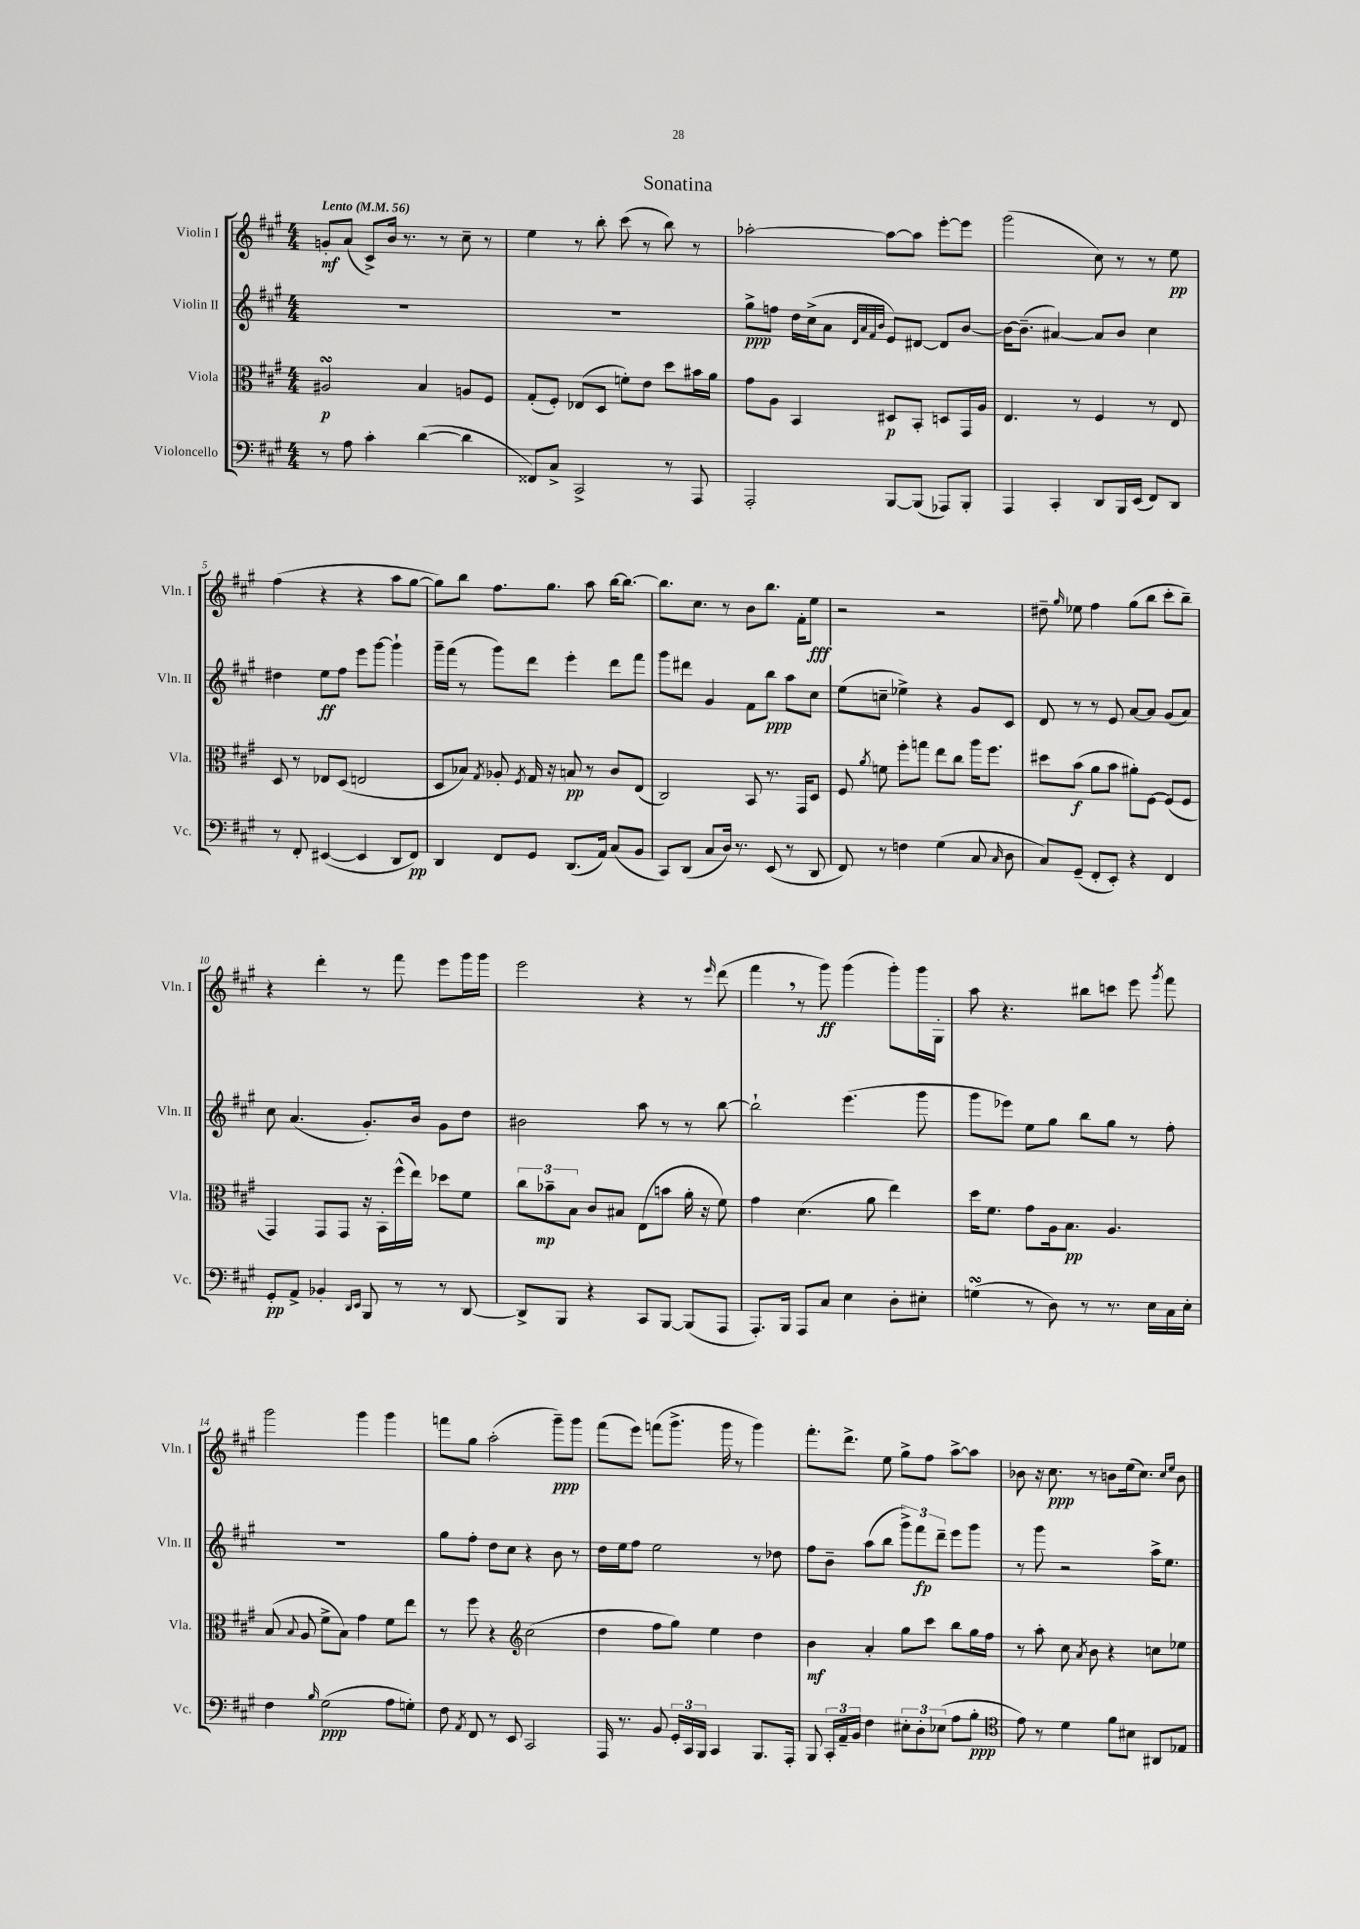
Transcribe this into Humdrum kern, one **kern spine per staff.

**kern	**dynam	**kern	**dynam	**kern	**dynam	**kern	**dynam
*part4	*part4	*part3	*part3	*part2	*part2	*part1	*part1
*staff4	*staff4	*staff3	*staff3	*staff2	*staff2	*staff1	*staff1
*I"Violoncello	*	*I"Viola	*	*I"Violin II	*	*I"Violin I	*
*I'Vc.	*	*I'Vla.	*	*I'Vln. II	*	*I'Vln. I	*
*clefF4	*	*clefC3	*	*clefG2	*	*clefG2	*
*k[f#c#g#]	*	*k[f#c#g#]	*	*k[f#c#g#]	*	*k[f#c#g#]	*
*M4/4	*	*M4/4	*	*M4/4	*	*M4/4	*
*MM56	*	*MM56	*	*MM56	*	*MM56	*
=1	=1	=1	=1	=1	=1	=1	=1
!	!	!	!	!	!	!LO:TX:a:B:t=Lento	!
8r	.	2A#XsSsS/	p	1r	.	8gn'/L	mf
8A\	.	.	.	.	.	(8a/J	.
4c#'\	.	.	.	.	.	8c#^/L)	.
.	.	.	.	.	.	16b/Jk	.
.	.	.	.	.	.	8.r	.
([4d\	.	4B/	.	.	.	.	.
.	.	.	.	.	.	8r	.
4d\]	.	8An/L	.	.	.	8cc#~\	.
.	.	8F#/J	.	.	.	8r	.
=2	=2	=2	=2	=2	=2	=2	=2
8FF##X/L)	.	(8G#'/L	.	1r	.	4ee\	.
8C#^/J	.	8F#'/J)	.	.	.	.	.
2CC#^/	.	(8E-X/L	.	.	.	8r	.
.	.	8D/J	.	.	.	8bb'\	.
.	.	8fn'\L)	.	.	.	(8ccc#\	.
.	.	8e\J	.	.	.	8r	.
8r	.	8dd\L	.	.	.	8bb\)	.
8AAA/	.	16b#X\L	.	.	.	8r	.
.	.	16a\JJ	.	.	.	.	.
=3	=3	=3	=3	=3	=3	=3	=3
2AAA'/	.	8g#\L	.	8gg#^\L	ppp	[2aa-X'\	.
.	.	8A\J	.	8ffn\J	.	.	.
.	.	4BB/	.	16dd\LL	.	.	.
.	.	.	.	(16cc#^\J	.	.	.
.	.	.	.	8a\J	.	.	.
.	.	.	.	32qqd/LLL	.	.	.
.	.	.	.	32qqa/	.	.	.
.	.	.	.	32qqf#/	.	.	.
.	.	.	.	32qqb/JJJ	.	.	.
[8BBB/L	.	8D#X/L	p	8e/L)	.	8aa-\L_	.
(8BBB/J]	.	8BB'/J	.	[8d#X/J	.	8aa-\J]	.
8AAA-X/L)	.	8Dn/L	.	8d#/L]	.	[8eee'\L	.
8BBB'/J	.	16GG#/L	.	[8b/J	.	8eee\J]	.
.	.	16A/JJ	.	.	.	.	.
=4	=4	=4	=4	=4	=4	=4	=4
4AAA/	.	4.E/	.	16b\KL_	.	(2ggg#\	.
.	.	.	.	(8.b~\J]	.	.	.
4CC#'/	.	.	.	[4a#X/)	.	.	.
.	.	8r	.	.	.	.	.
8DD/L	.	4F#/	.	8a#/L]	.	8cc#\)	.
16BBB/L	.	.	.	8b/J	.	8r	.
(16EE/JJ	.	.	.	.	.	.	.
8FF#/L)	.	8r	.	4cc#\	.	8r	.
8DD/J	.	8E/	.	.	.	8ee\	pp
!!LO:LB:g=z
=5	=5	=5	=5	=5	=5	=5	=5
8r	.	8D/	.	4dd#X\	.	(4ff#\	.
8FF#'/	.	8r	.	.	.	.	.
([4EE#X/	.	8E-X/L	.	8ee\L	ff	4r	.
.	.	(8D/J	.	8ff#\J	.	.	.
4EE#/]	.	2En/	.	8eee\L	.	4r	.
.	.	.	.	[8ggg#\J	.	.	.
8DD/L	.	.	.	4ggg#`\]	.	8aa\L	.
8FF#/J)	pp	.	.	.	.	[8gg#\J	.
=6	=6	=6	=6	=6	=6	=6	=6
4DD/	.	8D/L	.	16ggg#~\LL	.	8gg#\L])	.
.	.	.	.	(16fff#\JJ	.	.	.
.	.	8B-X/J)	.	8r	.	8bb\J	.
.	.	8qG#/	.	.	.	.	.
8FF#/L	.	8A-X'/	.	8ggg#\L)	.	8.ff#\L	.
.	.	8qF#/	.	.	.	.	.
8GG#/J	.	16G#/	.	8ddd\J	.	.	.
.	.	16r	.	.	.	8.gg#\J	.
(8.DD/L	.	8Bn/	pp	4eee'\	.	.	.
.	.	8r	.	.	.	8aa\	.
16AA/Jk)	.	.	.	.	.	.	.
(8C#/L	.	8c#/L	.	8ddd\L	.	[16bb\KL	.
.	.	.	.	.	.	8.bb\J_	.
8BB/J	.	(8E/J	.	8fff#\J	.	.	.
=7	=7	=7	=7	=7	=7	=7	=7
8CC#/L)	.	2C#/)	.	8ggg#\L	.	8.bb\L]	.
(8DD/J	.	.	.	8ddd#X\J	.	.	.
.	.	.	.	.	.	8.cc#\J	.
8C#/L	.	.	.	4g#/	.	.	.
16D/Jk)	.	.	.	.	.	8r	.
8.r	.	.	.	.	.	.	.
.	.	8BB/	.	8f#\L	.	8b\L	.
(8EE/	.	8.r	.	8bb\J	ppp	8.bb\J	.
8r	.	.	.	8aa\L	.	.	.
.	.	16GG#/KL	.	.	.	16f#'\KL	.
8DD/	.	8D/J	.	8cc#\J	.	8ee\J	fff
=8	=8	=8	=8	=8	=8	=8	=8
8FF#/)	.	8F#/	.	(8ee\L	.	2r	.
.	.	8qa/	.	.	.	.	.
8r	.	8fn\	.	8ccn~\J	.	.	.
4Fn\	.	8ff#'\L	.	4ee-X^\)	.	.	.
.	.	8ggn\J	.	.	.	.	.
(4G#\	.	8ee\L	.	4r	.	2r	.
.	.	8cc#\J	.	.	.	.	.
8C#/	.	16aa\KL	.	8g#/L	.	.	.
.	.	8.ff#\J	.	.	.	.	.
16qqC#/	.	.	.	.	.	.	.
8D\	.	.	.	8c#/J	.	.	.
=9	=9	=9	=9	=9	=9	=9	=9
8C#/L)	.	8dd#X\L	.	8d/	.	8dd#X~\	.
.	.	.	.	.	.	16qqgg#/	.
(8GG#~/J	.	(8b\J	f	8r	.	8ee-X\	.
8FF#'/L	.	8a\L	.	8r	.	4ff#\	.
8EE'/J)	.	8b\J	.	8e/	.	.	.
4r	.	8a#X'\L)	.	[8a/L	.	(8gg#\L	.
.	.	[8F#\J	.	8a/J]	.	8bb\J	.
4FF#/	.	(8F#/L]	.	(8g#/L	.	8ccc#'\L	.
.	.	8F#/J	.	8a/J)	.	8bb~\J)	.
!!LO:LB:g=z
=10	=10	=10	=10	=10	=10	=10	=10
8GG#'/L	pp	4GG#/)	.	8cc#\	.	4r	.
8AA^/J	.	.	.	(4.a/	.	.	.
4BB-X'/	.	8GG#/L	.	.	.	4ddd'\	.
.	.	8GG#/J	.	.	.	.	.
16qqDD/LL	.	.	.	.	.	.	.
16qqEE/JJ	.	.	.	.	.	.	.
8BBB/	.	16r	.	8.g#'/L)	.	8r	.
.	.	16BB'\LL	.	.	.	.	.
8r	.	(16ff#^^\	.	.	.	8fff#\	.
.	.	16ee\JJ)	.	16b/Jk	.	.	.
8r	.	8dd-X\L	.	8g#\L	.	8eee\L	.
[8DD/	.	8f#\J	.	8dd\J	.	16ggg#\L	.
.	.	.	.	.	.	16ggg#\JJ	.
=11	=11	=11	=11	=11	=11	=11	=11
8DD^/L]	.	12cc#\L	.	2b#X\	.	2eee\	.
.	.	12b-X~\	mp	.	.	.	.
8BBB/J	.	.	.	.	.	.	.
.	.	12B\J	.	.	.	.	.
4r	.	8c#/L	.	.	.	.	.
.	.	8B#X/J	.	.	.	.	.
8CC#/L	.	(8E\L	.	8aa\	.	4r	.
[8BBB/J	.	8bn\J	.	8r	.	.	.
(8BBB/L]	.	16a'\	.	8r	.	8r	.
.	.	16r	.	.	.	.	.
.	.	.	.	.	.	16qqeee/	.
8AAA/J	.	8f#\)	.	[8bb\	.	(8ddd\	.
=12	=12	=12	=12	=12	=12	=12	=12
8.AAA'/L)	.	4g#\	.	2bb`\]	.	4fff#,\	.
16BBB/Jk	.	.	.	.	.	.	.
8AAA/L	.	(4.d\	.	.	.	8r	.
8C#/J	.	.	.	.	.	8ggg#\)	ff
4E\	.	.	.	(4.eee\	.	(4ggg#\	.
.	.	8a\	.	.	.	.	.
8D'\L	.	4ee\)	.	.	.	8ggg#'\L)	.
8E#X'\J	.	.	.	8ggg#\	.	16ggg#\L	.
.	.	.	.	.	.	16G#'\JJ	.
=13	=13	=13	=13	=13	=13	=13	=13
(4GnsSSs\	.	16dd\KL	.	8ggg#\L	.	8aa\	.
.	.	8.f#\J	.	.	.	.	.
.	.	.	.	8eee-X\J)	.	4.r	.
8r	.	8g#\L	.	8ee\L	.	.	.
8D\)	.	16A\k	.	8gg#\J	.	.	.
.	.	8.B\J	pp	.	.	.	.
8r	.	.	.	8bb\L	.	8bb#X\L	.
8.r	.	4.A/	.	8gg#\J	.	8cccn\J	.
.	.	.	.	8r	.	8eee\	.
16E\LL	.	.	.	.	.	.	.
.	.	.	.	.	.	8qggg#/	.
16C#\	.	.	.	8ff#'\	.	8fff#\	.
16E'\JJ	.	.	.	.	.	.	.
!!LO:LB:g=z
=14	=14	=14	=14	=14	=14	=14	=14
4F#\	.	(8B/	.	1r	.	2ggg#\	.
.	.	8qqB/	.	.	.	.	.
.	.	8A/	.	.	.	.	.
16qqB/	.	.	.	.	.	.	.
(2G#\	ppp	8f#^\L	.	.	.	.	.
.	.	8B\J)	.	.	.	.	.
.	.	4g#\	.	.	.	4ggg#\	.
8A\L	.	8f#\L	.	.	.	4ggg#\	.
8Gn'\J)	.	8ee\J	.	.	.	.	.
=15	=15	=15	=15	=15	=15	=15	=15
8F#\	.	8r	.	8gg#\L	.	8fffn\L	.
8qAA/	.	.	.	.	.	.	.
8FF#/	.	8ff#\	.	8ff#'\J	.	8gg#\J	.
8r	.	4r	.	8dd\L	.	(2aa'\	.
8EE/	.	.	.	8cc#\J	.	.	.
*	*	*clefG2	*	*	*	*	*
2CC#/	.	(2cc#\	.	4r	.	.	.
.	.	.	.	8b\	.	8ggg#~\L)	ppp
.	.	.	.	8r	.	8ggg#\J	.
=16	=16	=16	=16	=16	=16	=16	=16
16AAA/	.	4dd\	.	16dd\LL	.	(8fff#\L	.
8.r	.	.	.	16ee\J	.	.	.
.	.	.	.	8ff#\J	.	8eee\J)	.
8BB/	.	8ff#\L	.	2ee\	.	(8fffn\L	.
24GG#'/LL	.	8gg#\J)	.	.	.	8.ggg#^\J	.
24CC#/	.	.	.	.	.	.	.
24BBB/JJ	.	.	.	.	.	.	.
4CC#/	.	4ee\	.	.	.	.	.
.	.	.	.	.	.	16ggg#\	.
.	.	.	.	.	.	8r	.
8.BBB/L	.	4dd\	.	8r	.	4ggg#\)	.
.	.	.	.	8dd-X\	.	.	.
16AAA'/Jk	.	.	.	.	.	.	.
=17	=17	=17	=17	=17	=17	=17	=17
8BBB/	.	4b\	mf	8ff#\L	.	8.fff#'\L	.
24CC#'/LL	.	.	.	8b~\J	.	.	.
24AA~/	.	.	.	.	.	.	.
.	.	.	.	.	.	8.ddd^\J	.
24BB/JJ	.	.	.	.	.	.	.
4F#\	.	4a'/	.	(8aa\L	.	.	.
.	.	.	.	8bb\J	.	8ee\	.
12E#X'\L	.	8gg#\L	.	12ggg#^\L)	.	8gg#^\L	.
12D'\	.	.	.	12fff#\	fp	.	.
.	.	8ccc#\J	.	.	.	8ff#\J	.
(12E-X\J	.	.	.	12ddd~\J	.	.	.
8A\L	.	8bb\L	.	8eee\L	.	[8aa^\L	.
8B'\J	ppp	16gg#\L	.	8ggg#\J	.	8aa\J]	.
.	.	16ff#\JJ	.	.	.	.	.
=18	=18	=18	=18	=18	=18	=18	=18
*clefC4	*	*	*	*	*	*	*
8e\)	.	8r	.	8r	.	8b-X\	.
8r	.	8aa'\	.	8ggg#\	.	16r	.
.	.	.	.	.	.	8.cc#\	ppp
4d\	.	8cc#\	.	2r	.	.	.
.	.	8qa/	.	.	.	.	.
.	.	8b\	.	.	.	8r	.
8f#\L	.	4r	.	.	.	8bn\L	.
8B#X\J	.	.	.	.	.	(16ee\k	.
.	.	.	.	.	.	8.cc#\J)	.
8AA#X/L	.	8ccn\L	.	16aa^\KL	.	.	.
.	.	.	.	8.ee\J	.	.	.
.	.	.	.	.	.	16qqcc#/LL	.
.	.	.	.	.	.	16qqee/JJ	.
8E-X/J	.	8ee-X\J	.	.	.	8b\	.
==	==	==	==	==	==	==	==
*-	*-	*-	*-	*-	*-	*-	*-
